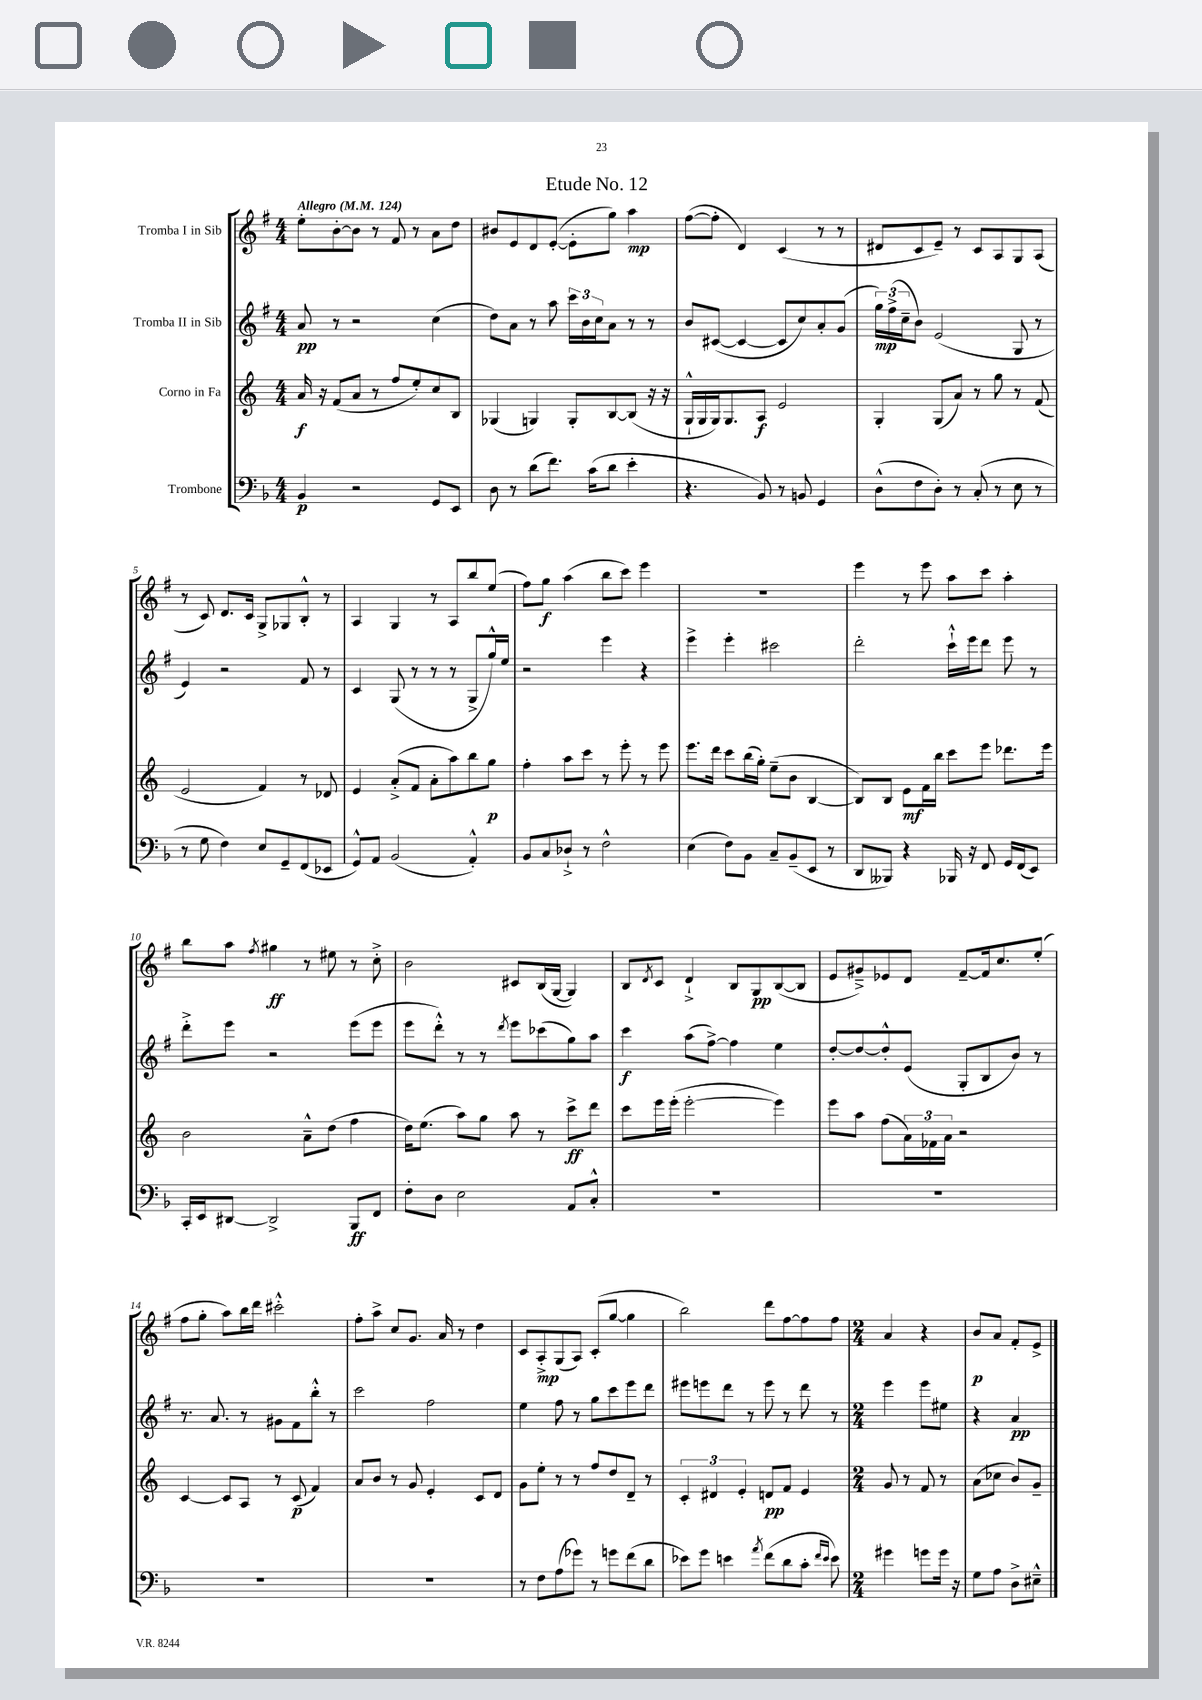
\header { title = "Etude No. 12" }
<<
\new StaffGroup <<
\new Staff = "s0" \with { instrumentName = "Tromba I in Sib" } {
    \clef treble \key g \major \numericTimeSignature \time 4/4 \tempo "Allegro" 4 = 124
    e''8-. b'8~-. b'8 r8 fis'8 r8 a'8 d''8 |
    bis'8 e'8 d'8 e'8~-.( e'8-. g''8) a''4\mp |
    fis''8~( fis''8-. d'4) c'4( r8 r8 |
    dis'8 c'8 e'8--) r8 c'8 a8 g8 a8( |
    r8 c'8) d'8. c'16 g8-> ges8 b8-.-^ r8 |
    a4 g4 r8 a8 b''8 e''8( |
    fis''8) g''8\f a''4( b''8 c'''8) e'''4 |
    R1 |
    e'''4 r8 e'''8 a''8 c'''8 a''4-. |
    b''8 a''8 \acciaccatura { fis''8 } gis''4\ff r8 eis''8 r8 c''8-.-> |
    b'2 cis'8 b16( g16~ g4) |
    b8 \acciaccatura { d'8 } c'8 d'4-!-> b8 g8\pp b8~( b8 |
    e'8 gis'8--->) ees'8 d'8 fis'8~-- fis'16 c''8. e''8-.( |
    fis''8 g''8-. a''8) b''16 d'''16 cis'''2-.-^ |
    fis''8-. a''8-> c''8 g'8. a'16 r8 d''4 |
    c'8 a8-.->\mp g8( a8) c'8-.( g''8~ g''4 |
    b''2) d'''8 fis''8~ fis''8 fis''8 |
    \numericTimeSignature \time 2/4 a'4 r4 |
    b'8\p a'8 fis'8-. e'8-> \bar "|." |
}
\new Staff = "s1" \with { instrumentName = "Tromba II in Sib" } {
    \clef treble \key g \major \numericTimeSignature \time 4/4
    a'8\pp r8 r2 c''4( |
    d''8) a'8 r8 a''8 \tuplet 3/2 { c'''16 b'16 c''16 } a'8 r8 r8 |
    b'8 cis'8~( cis'4~ cis'8 c''8) a'8-. g'8( |
    \tuplet 3/2 { g''16\mp) fis''16->( c''16-- } b'8) e'2( g8 r8 |
    e'4) r2 fis'8 r8 |
    c'4 g8( r8 r8 r8 g8-> g''16-^) e''16 |
    r2 e'''4 r4 |
    e'''4-> e'''4-. cis'''2 |
    d'''2-. c'''16-!-^ e'''16 d'''8 e'''8 r8 |
    d'''8-.-> e'''8 r2 e'''8( e'''8 |
    e'''8 d'''8-.-^) r8 r8 \acciaccatura { d'''8 } e'''8 ces'''8( g''8) a''8 |
    c'''4\f a''8( fis''8~->) fis''4 e''4 |
    d''8~-. d''8~ d''8-.-^ e'8( g8-. b8 b'8) r8 |
    r8. a'8. r8 gis'8 fis'8 b''8-.-^ r8 |
    c'''2 fis''2 |
    e''4 fis''8 r8 g''8 c'''8 e'''8 d'''8 |
    eis'''8 e'''8 d'''8 r8 e'''8 r8 d'''8 r8 |
    \numericTimeSignature \time 2/4 e'''4 e'''8 eis''8 |
    r4 a'4\pp \bar "|." |
}
\new Staff = "s2" \with { instrumentName = "Corno in Fa" } {
    \clef treble \key c \major \numericTimeSignature \time 4/4
    a'16\f r16 f'8( a'8 r8 f''8 e''8-.) c''8 b8 |
    ges4( g4) g8-. b8~ b8( r16 r16 |
    g16-!-^ g16 g16) g8. a8\f e'2 |
    g4-. g8( a'8) r8 g''8 r8 f'8( |
    e'2 f'4) r8 des'8 |
    e'4 a'8-.->( f'8 a'8-. a''8) b''8 g''8\p |
    f''4-. a''8 c'''8 r8 e'''8-. r8 e'''8 |
    e'''8. d'''16 c'''8 b''16( g''16-.) e''8--( b'8 b4~ |
    b8) b8 e'8\mf f'16 b''16 c'''8 e'''8 des'''8. e'''16 |
    b'2 a'8---^ d''8( f''4 |
    d''16) e''8.( a''8) g''8 a''8 r8 c'''8->\ff d'''8 |
    c'''8 e'''16 e'''16-.( e'''2~-. e'''4) |
    e'''8 a''8 f''8( \tuplet 3/2 { a'16) fes'16 a'16 } r2 |
    c'4~ c'8 a8 r8 c'8\p( f'4) |
    a'8 b'8 r8 g'8 e'4-. c'8 d'8 |
    g'8 e''8-. r8 r8 f''8 d''8 d'8-- r8 |
    \tuplet 3/2 { c'4-. dis'4 e'4-. } d'8\pp f'8 e'4 |
    \numericTimeSignature \time 2/4 g'8 r8 f'8 r8 |
    a'8( ces''8 b'8) g'8-- \bar "|." |
}
\new Staff = "s3" \with { instrumentName = "Trombone" } {
    \clef bass \key f \major \numericTimeSignature \time 4/4
    bes,4\p r2 g,8 e,8 |
    d8 r8 d'8( f'8.) c'16( d'8 e'4-. |
    r4. bes,8) r8 b,8 g,4 |
    d8-^( f8 d8-.) r8 c8-.( r8 e8 r8 |
    r8 g8 f4) e8 g,8-- f,8( ees,8 |
    g,8-^) a,8 bes,2( a,4-.-^) |
    bes,8 c8 des8-!-> r8 f2-^ |
    e4( f8) bes,8 c8-- bes,8--( e,8 r8 |
    d,8 beses,,8) r4 bes,,16 r16 f,8 g,16 f,16( e,8) |
    c,16-. e,16 dis,8~ dis,2-> bes,,8\ff f,8 |
    f8-. d8 e2 a,8 c8-.-^ |
    R1 |
    R1 |
    R1 |
    R1 |
    r8 f8 a8( ges'8) r8 g'8 f'8( d'8 |
    ees'8) g'8 e'4 \acciaccatura { a'8 } f'8( d'8 c'8-. \grace { f'16 e'16 } e'8) |
    \numericTimeSignature \time 2/4 gis'4 g'8 g'16 r16 |
    g8 a8 d8-> eis8---^ \bar "|." |
}
>>
>>
